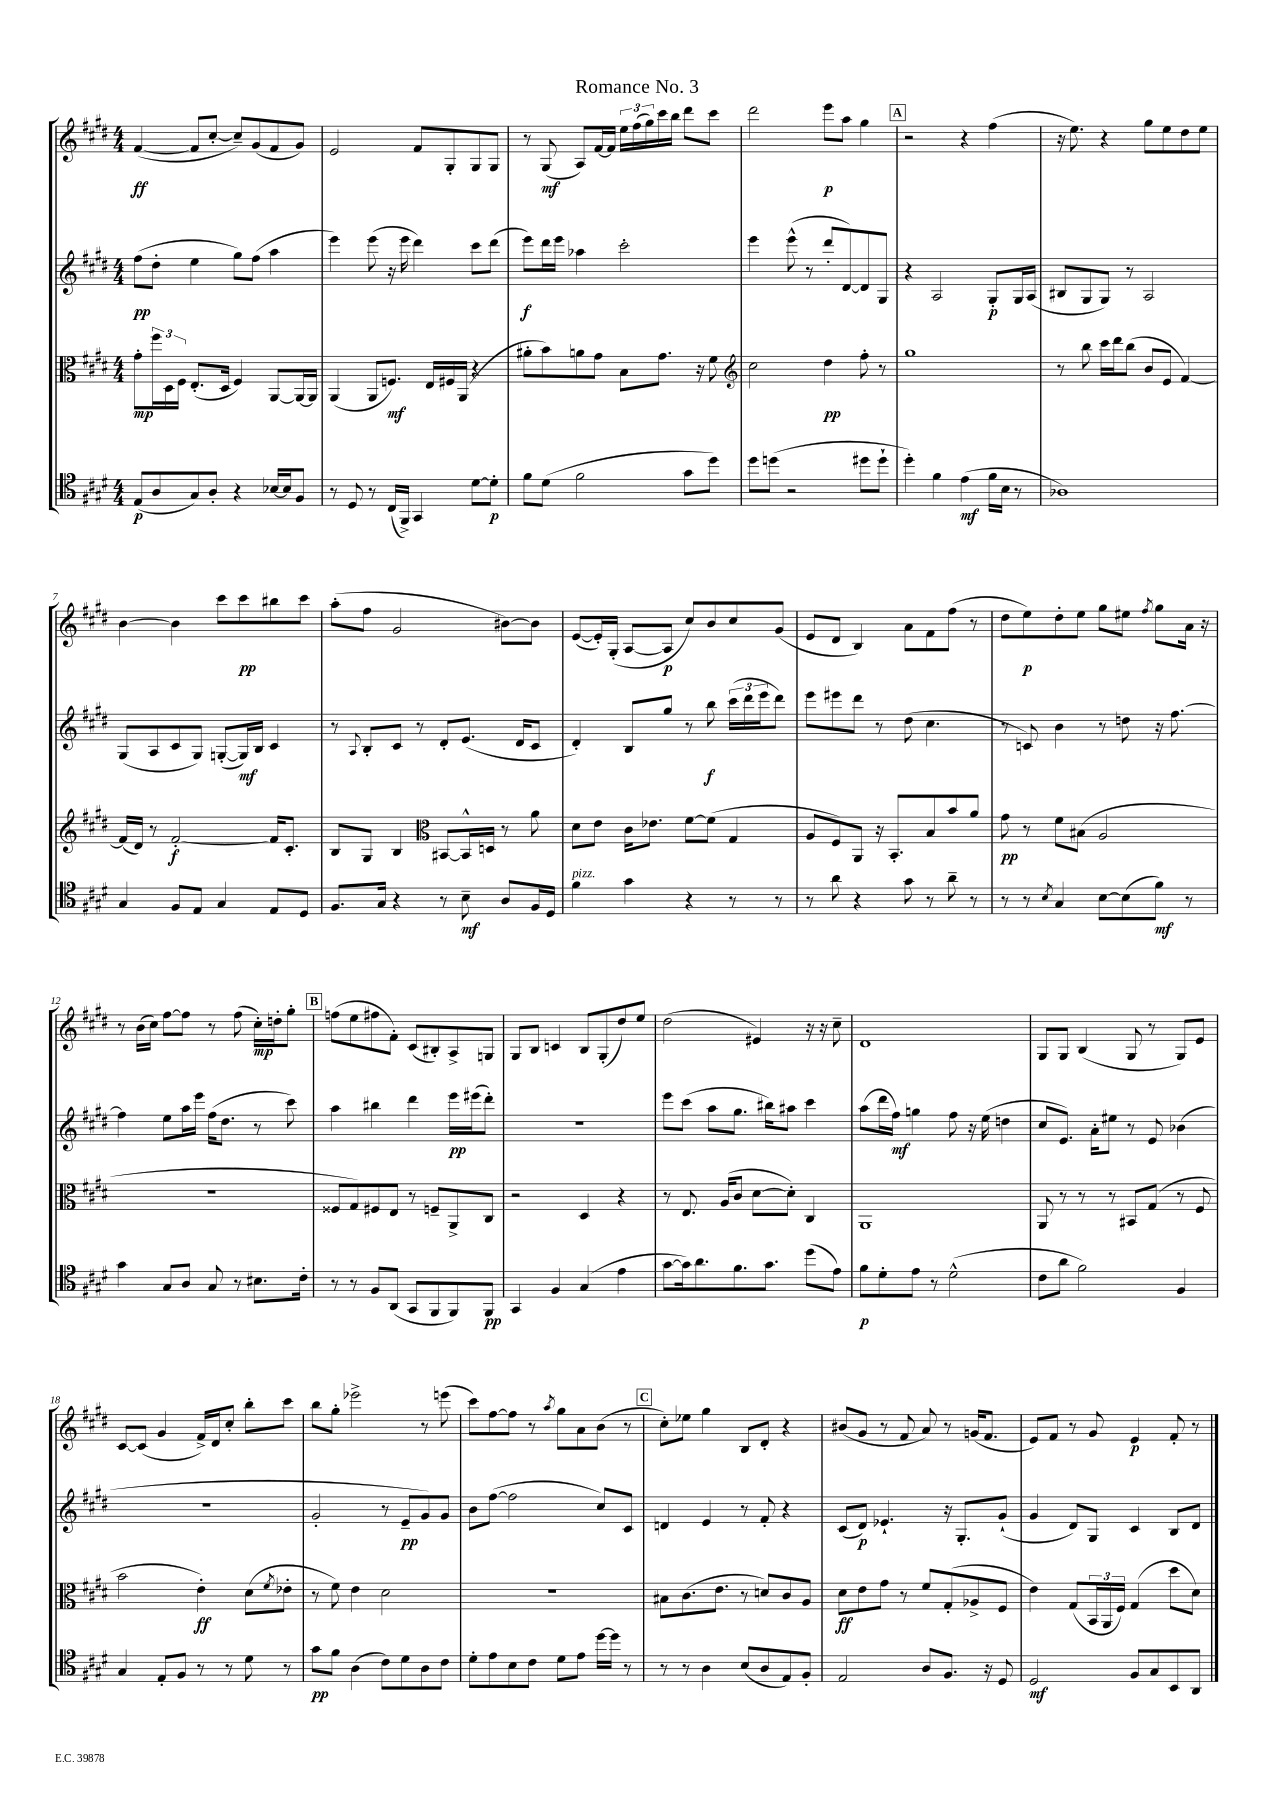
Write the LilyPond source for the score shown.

\header { title = "Romance No. 3" }
<<
\new StaffGroup <<
\new Staff = "s0" {
    \clef treble \key e \major \numericTimeSignature \time 4/4
    fis'4~\ff( fis'8 cis''8~-. cis''8--) gis'8( fis'8 gis'8) |
    e'2 fis'8 gis8-. gis8 gis8 |
    r8 gis8\mf( a8) fis'16~ fis'16 \tuplet 3/2 { e''16 fis''16( gis''16) } cis'''16 b''16 dis'''8 cis'''8 |
    dis'''2 e'''8\p a''8 gis''4 |
    \mark \markup { \box "A" } r2 r4 fis''4( |
    r16 e''8.) r4 gis''8 e''8 dis''8 e''8 |
    b'4~ b'4 cis'''8 cis'''8\pp bis''8 cis'''8 |
    a''8-.( fis''8 gis'2 bis'8~) bis'8 |
    e'8~( e'16-.) gis16-.( a8~ a8\p cis''8) b'8 cis''8 gis'8( |
    e'8 dis'8 b4) a'8 fis'8 fis''8( r8 |
    dis''8 e''8\p) dis''8-. e''8 gis''8 eis''8 \acciaccatura { fis''8 } gis''8 a'16 r16 |
    r8 b'16( cis''16) fis''8~ fis''8 r8 fis''8( cis''16-.\mp) d''16-. gis''8-. |
    \mark \markup { \box "B" } f''8( e''8 fis''8 fis'8-.) cis'8( bis8-.) a8-> g8 |
    gis8 b8 c'4 b8 gis8-.( dis''8) e''8 |
    dis''2( eis'4) r16 r16 cis''8-- |
    dis'1 |
    gis8 gis8 b4( gis8 r8 gis8) e'8 |
    cis'8~ cis'8( gis'4 fis'16->) dis'16 cis''8-. b''8-. cis'''8 |
    b''8 gis''8-. ees'''2-> r8 e'''8( |
    cis'''8) fis''8~ fis''8 r8 \acciaccatura { a''8 } gis''8 a'8 b'8( r8 |
    \mark \markup { \box "C" } cis''8-.) ees''8 gis''4 b8 dis'8-. r4 |
    bis'8( gis'8 r8 fis'8 a'8) r8 g'16( fis'8. |
    e'8) fis'8 r8 gis'8 e'4\p fis'8-. r8 \bar "|." |
}
\new Staff = "s1" {
    \clef treble \key e \major \numericTimeSignature \time 4/4
    fis''8\pp( dis''8-. e''4 gis''8) fis''8( a''4 |
    e'''4) e'''8( r16 e'''16 dis'''4) cis'''8 dis'''8( |
    e'''8\f) dis'''16 e'''16 aes''4 cis'''2-. |
    e'''4 e'''8-^( r8 dis'''8-. dis'8~) dis'8 gis8 |
    \mark \markup { \box "A" } r4 a2 gis8-.\p gis16 a16( |
    bis8 gis8 gis8) r8 a2 |
    gis8( a8 cis'8 gis8) g8~-.( g16\mf) b16 cis'4 |
    r8 \appoggiatura { a8 } b8-. cis'8 r8 dis'8-. e'8.( dis'16 cis'8 |
    dis'4-.) b8 gis''8 r8 b''8\f \tuplet 3/2 { cis'''16( dis'''16 e'''16 } dis'''8) |
    e'''8 eis'''8 dis'''8 r8 dis''8( cis''4. |
    r8 c'8) b'4 r8 d''8 r16 fis''8.~ |
    fis''4 e''8 a''16 e'''16 fis''16( dis''8. r8 cis'''8) |
    \mark \markup { \box "B" } a''4 bis''4 dis'''4 e'''16\pp eis'''16( dis'''8-.) |
    R1 |
    e'''8 cis'''8( a''8 gis''8. bis''16) ais''8 cis'''4 |
    a''8( dis'''16 fis''16\mf) g''4 fis''8 r16 e''16( d''4 |
    cis''8 e'8.) a'16-. eis''8 r8 e'8 bes'4( |
    R1 |
    gis'2-. r8 e'8--\pp gis'8) gis'8 |
    b'8 fis''8~( fis''2 cis''8) cis'8 |
    \mark \markup { \box "C" } d'4 e'4 r8 fis'8-. r4 |
    cis'8( dis'8\p) ees'4.-! r16 gis8.-. gis'8-!( |
    gis'4 dis'8) gis8 cis'4 b8 dis'8 \bar "|." |
}
\new Staff = "s2" {
    \clef alto \key e \major \numericTimeSignature \time 4/4
    gis'8-.\mp \tuplet 3/2 { fis''16 dis16 fis16 } e8.-.( dis16 fis4) a,8~ a,16~ a,16 |
    a,4( a,8 f8.\mf) e16 fis16 a,16( r4 |
    ais'8-. b'8) a'8 gis'8 b8 gis'8. r16 fis'8 |
    \clef treble cis''2 dis''4\pp fis''8-. r8 |
    \mark \markup { \box "A" } gis''1 |
    r8 b''8 cis'''16 dis'''16 b''8( b'8 e'8 fis'4~) |
    fis'16( dis'16) r8 fis'2~-.\f fis'16 cis'8.-. |
    b8 gis8 b4 \clef alto bis,8~ bis,16-^ d16 r8 a'8 |
    dis'8 e'8 cis'16 ees'8. fis'8~ fis'8( gis4 |
    a8 fis8) a,8 r16 b,8.-. b8 b'8 a'8 |
    gis'8\pp r8 fis'8 bis8( a2 |
    r1 |
    \mark \markup { \box "B" } fisis8 gis8) fis8 e8 r8 f8-- a,8-> cis8 |
    r2 dis4 r4 |
    r8 e8. a16( cis'8 dis'8~ dis'8-.) cis4 |
    a,1 |
    a,8 r8 r8 r8 bis,8 gis8( r8 fis8 |
    b'2 e'4-.\ff) dis'8( \acciaccatura { fis'8 } ees'8-. |
    r8 fis'8) e'4 dis'2 |
    R1 |
    \mark \markup { \box "C" } bis8 cis'8.( e'8. r8 d'8) cis'8 a8 |
    dis'8\ff e'8 gis'8 r8 fis'8 gis8-.( aes8-> fis8 |
    e'4) gis8( \tuplet 3/2 { b,16 a,16 fis16) } gis4( dis''8 dis'8) \bar "|." |
}
\new Staff = "s3" {
    \clef tenor \key e \major \numericTimeSignature \time 4/4
    e8\p( a8 gis8) a8-. r4 bes16~ bes16 fis8 |
    r8 dis8 r8 cis16( fis,16->) gis,4 dis'8~ dis'8-.\p |
    fis'8 dis'8( fis'2 gis'8 dis''8) |
    dis''8 d''8( r2 dis''8 dis''8-! |
    \mark \markup { \box "A" } dis''4-.) fis'4 e'4\mf( fis'16 b16 r8 |
    aes1) |
    gis4 fis8 e8 gis4 e8 dis8 |
    fis8. gis16 r4 r8 b8--\mf a8 fis16 dis16 |
    fis'4^\markup { \italic "pizz." } gis'4 r4 r8 r8 |
    r8 a'8 r4 gis'8 r8 a'8-- r8 |
    r8 r8 \acciaccatura { b8 } gis4 b8~ b8( fis'8\mf) r8 |
    gis'4 gis8 a8 gis8 r8 bis8. cis'16-. |
    \mark \markup { \box "B" } r8 r8 fis8 a,8( gis,8 fis,8 fis,8) fis,8\pp |
    gis,4 fis4 gis4( e'4 |
    gis'8~ gis'16) a'8. fis'8. gis'8. dis''8( e'8) |
    fis'8\p dis'8-. e'8 r8 dis'2-^( |
    cis'8 a'8 fis'2) fis4 |
    gis4 e8-. fis8 r8 r8 dis'8 r8 |
    gis'8\pp fis'8 a4( cis'8) dis'8 a8 cis'8 |
    dis'8-. e'8 b8 cis'8 dis'8 e'8 dis''16~ dis''16 r8 |
    \mark \markup { \box "C" } r8 r8 a4 b8( a8 e8) fis8-. |
    e2 a8 fis8. r16 dis8 |
    dis2\mf fis8 gis8 b,8 a,8 \bar "|." |
}
>>
>>
